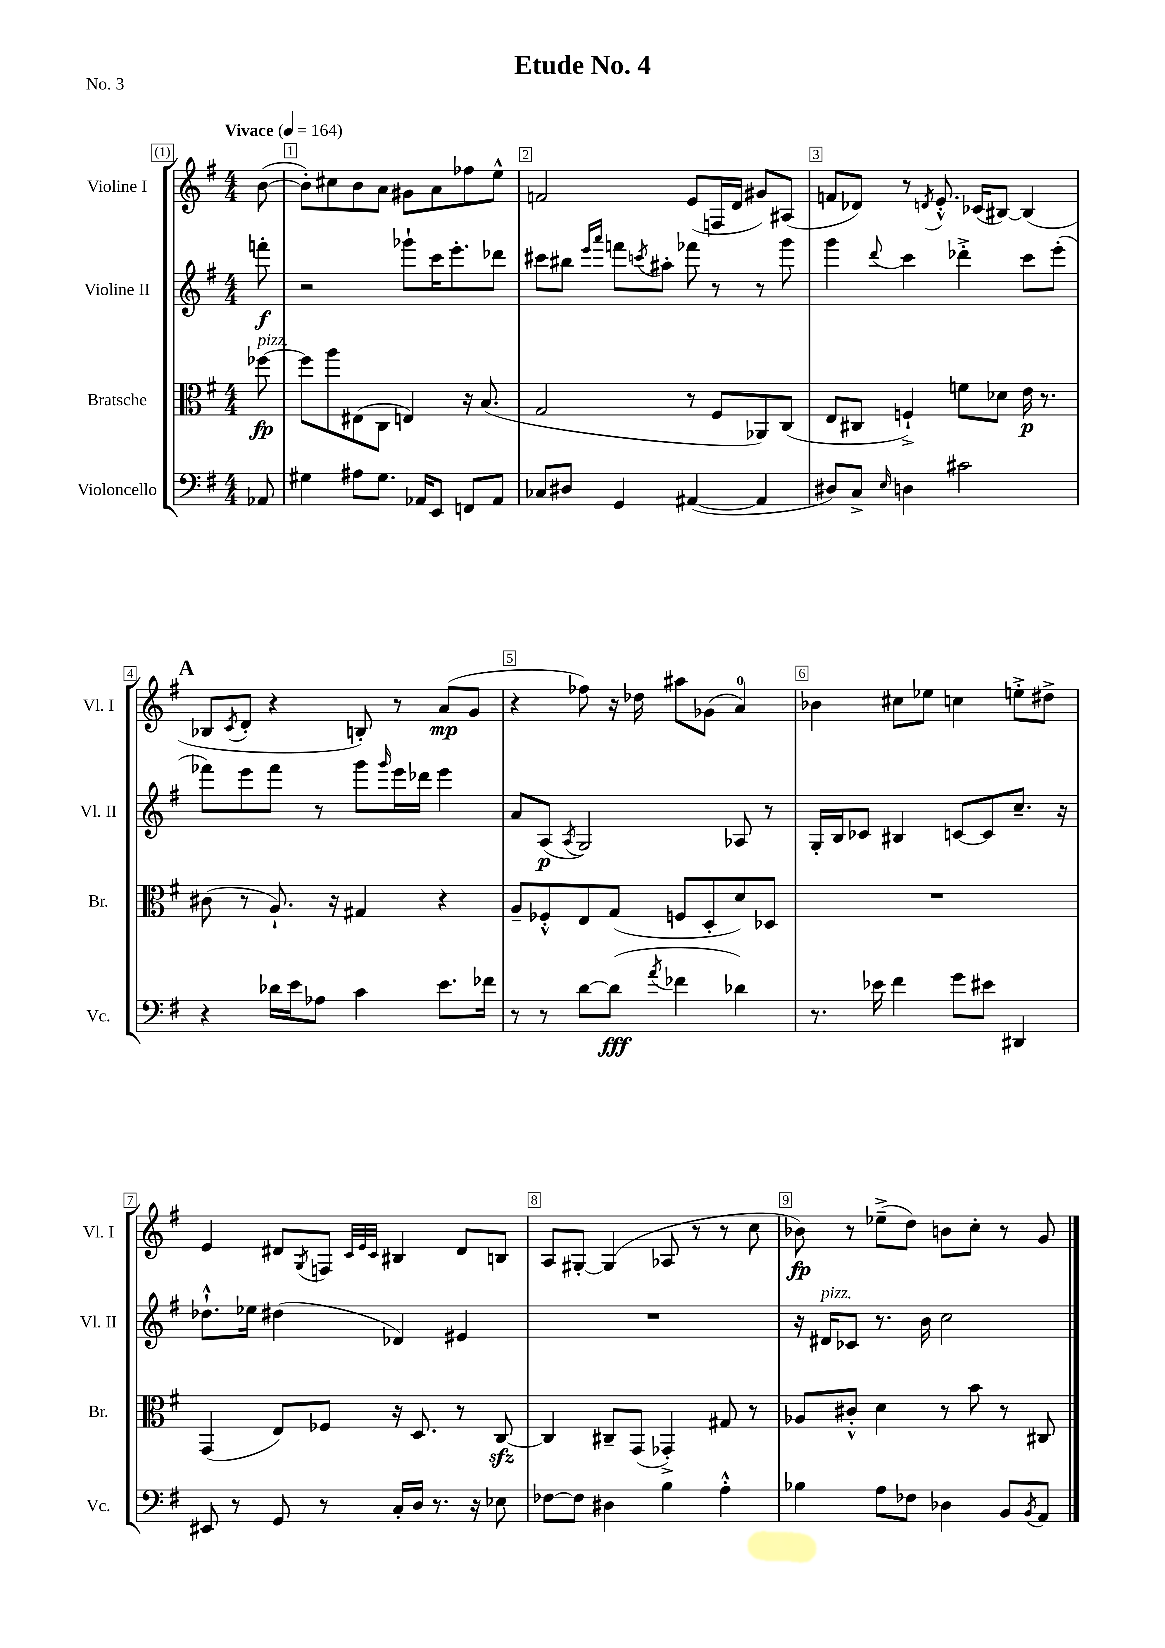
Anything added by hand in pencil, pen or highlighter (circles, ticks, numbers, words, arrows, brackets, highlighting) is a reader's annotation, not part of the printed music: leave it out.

**kern	**kern	**kern	**kern
*staff4	*staff3	*staff2	*staff1
*clefF4	*clefC3	*clefG2	*clefG2
*k[f#]	*k[f#]	*k[f#]	*k[f#]
*M4/4	*M4/4	*M4/4	*M4/4
*MM164	*MM164	*MM164	*MM164
8AA-	[8ff-	8fff'	([8b
=	=	=	=
4G#	8ff-]	2r	8b'])
.	8aa	.	8cc#
8A#	(8E#	.	8b
8.G#	8C	.	8a
.	4E)	8ggg-`	8g#
16AA-	.	.	.
8EE	.	16ccc	8a
.	.	8.eee'	.
8FF	16r	.	8ff-
.	(8.B	.	.
8AA-	.	8ddd-	8ee^^
=	=	=	=
8C-	2G	8ccc#	2f
8D#	.	8bb#	.
.	.	16qqeee	.
.	.	16qqaaa	.
4GG	.	8fff	.
.	.	8qccc	.
.	.	8aa#'	.
([4AA#	8r	8fff-	(8e
.	8F#	8r	16F
.	.	.	16d
4AA#]	8AA-)	8r	8g#)
.	(8C	8ggg	(8A#
=	=	=	=
8D#)	8E	4ggg	8f
8C^	8C#	.	8d-)
16qqE	.	8qqddd	.
4D	4F`^)	4ccc	8r
.	.	.	8qd
.	.	.	8.e'^^
2c#	8f	4ddd-'^	.
.	.	.	(16c-
.	8d-	.	[8B#)
.	16e	8ccc	(4B#]
.	8.r	.	.
.	.	(8eee'	.
=	=	=	=
4r	(8c#	8fff-)	8B-
.	.	.	8qc
.	8r	8eee	8d'
16d-	8.A`)	8fff-	4r
16e	.	.	.
8A-	.	8r	.
.	16r	.	.
4c	4G#	8ggg	8B')
.	.	16qqggg	.
.	.	16eee	8r
.	.	16ddd-	.
8.e	4r	4eee	(8a
.	.	.	8g
16f-	.	.	.
=	=	=	=
8r	8A~	8a	4r
8r	8F-'^^	(8A	.
.	.	8qA	.
[8d	8E	2G)	8ff-)
(8d]	(8G	.	16r
.	.	.	16dd-
8qa	.	.	.
4f-	8F	.	8aa#
.	8D'	.	(8g-
4d-)	8d)	8A-	4a)
.	8D-	8r	.
=	=	=	=
8.r	1r	16G'	4b-
.	.	16B	.
.	.	8c-	.
16e-	.	.	.
4f#	.	4B#	8cc#
.	.	.	8ee-
8g	.	[8c	4cc
8e#	.	8c]	.
4DD#	.	8.cc~	8ee'^
.	.	.	8dd#^
.	.	16r	.
=	=	=	=
8EE#	(4GG	8.dd-`^^	4e
8r	.	.	.
.	.	16ee-	.
8GG	8E)	(4dd#	8d#
.	.	.	8qG
8r	8F-	.	8F
.	.	.	32qqc
.	.	.	32qqe
.	.	.	32qqc
16C'	16r	4d-)	4B#
16D	8.D	.	.
8.r	.	.	.
.	8r	4e#	8d#
16r	.	.	.
8E-	[8C	.	8B
=	=	=	=
[8F-	4C]	1r	8A
8F-]	.	.	[8G#'
4D#	8C#~	.	(4G#]
.	(8GG	.	.
4B	4GG-'^)	.	8A-
.	.	.	8r
4A'^^	8G#	.	8r
.	8r	.	8cc
=	=	=	=
4B-	8A-	16r	8b-)
.	.	16d#	.
.	8c#'^^	8c-	8r
8A	4d	8.r	(8ee-~^
8F-	.	.	8dd)
.	.	16b	.
4D-	8r	2cc	8b
.	8b	.	8cc'
8BB	8r	.	8r
8qBB	.	.	.
8AA	8C#	.	8g
==	==	==	==
*-	*-	*-	*-
